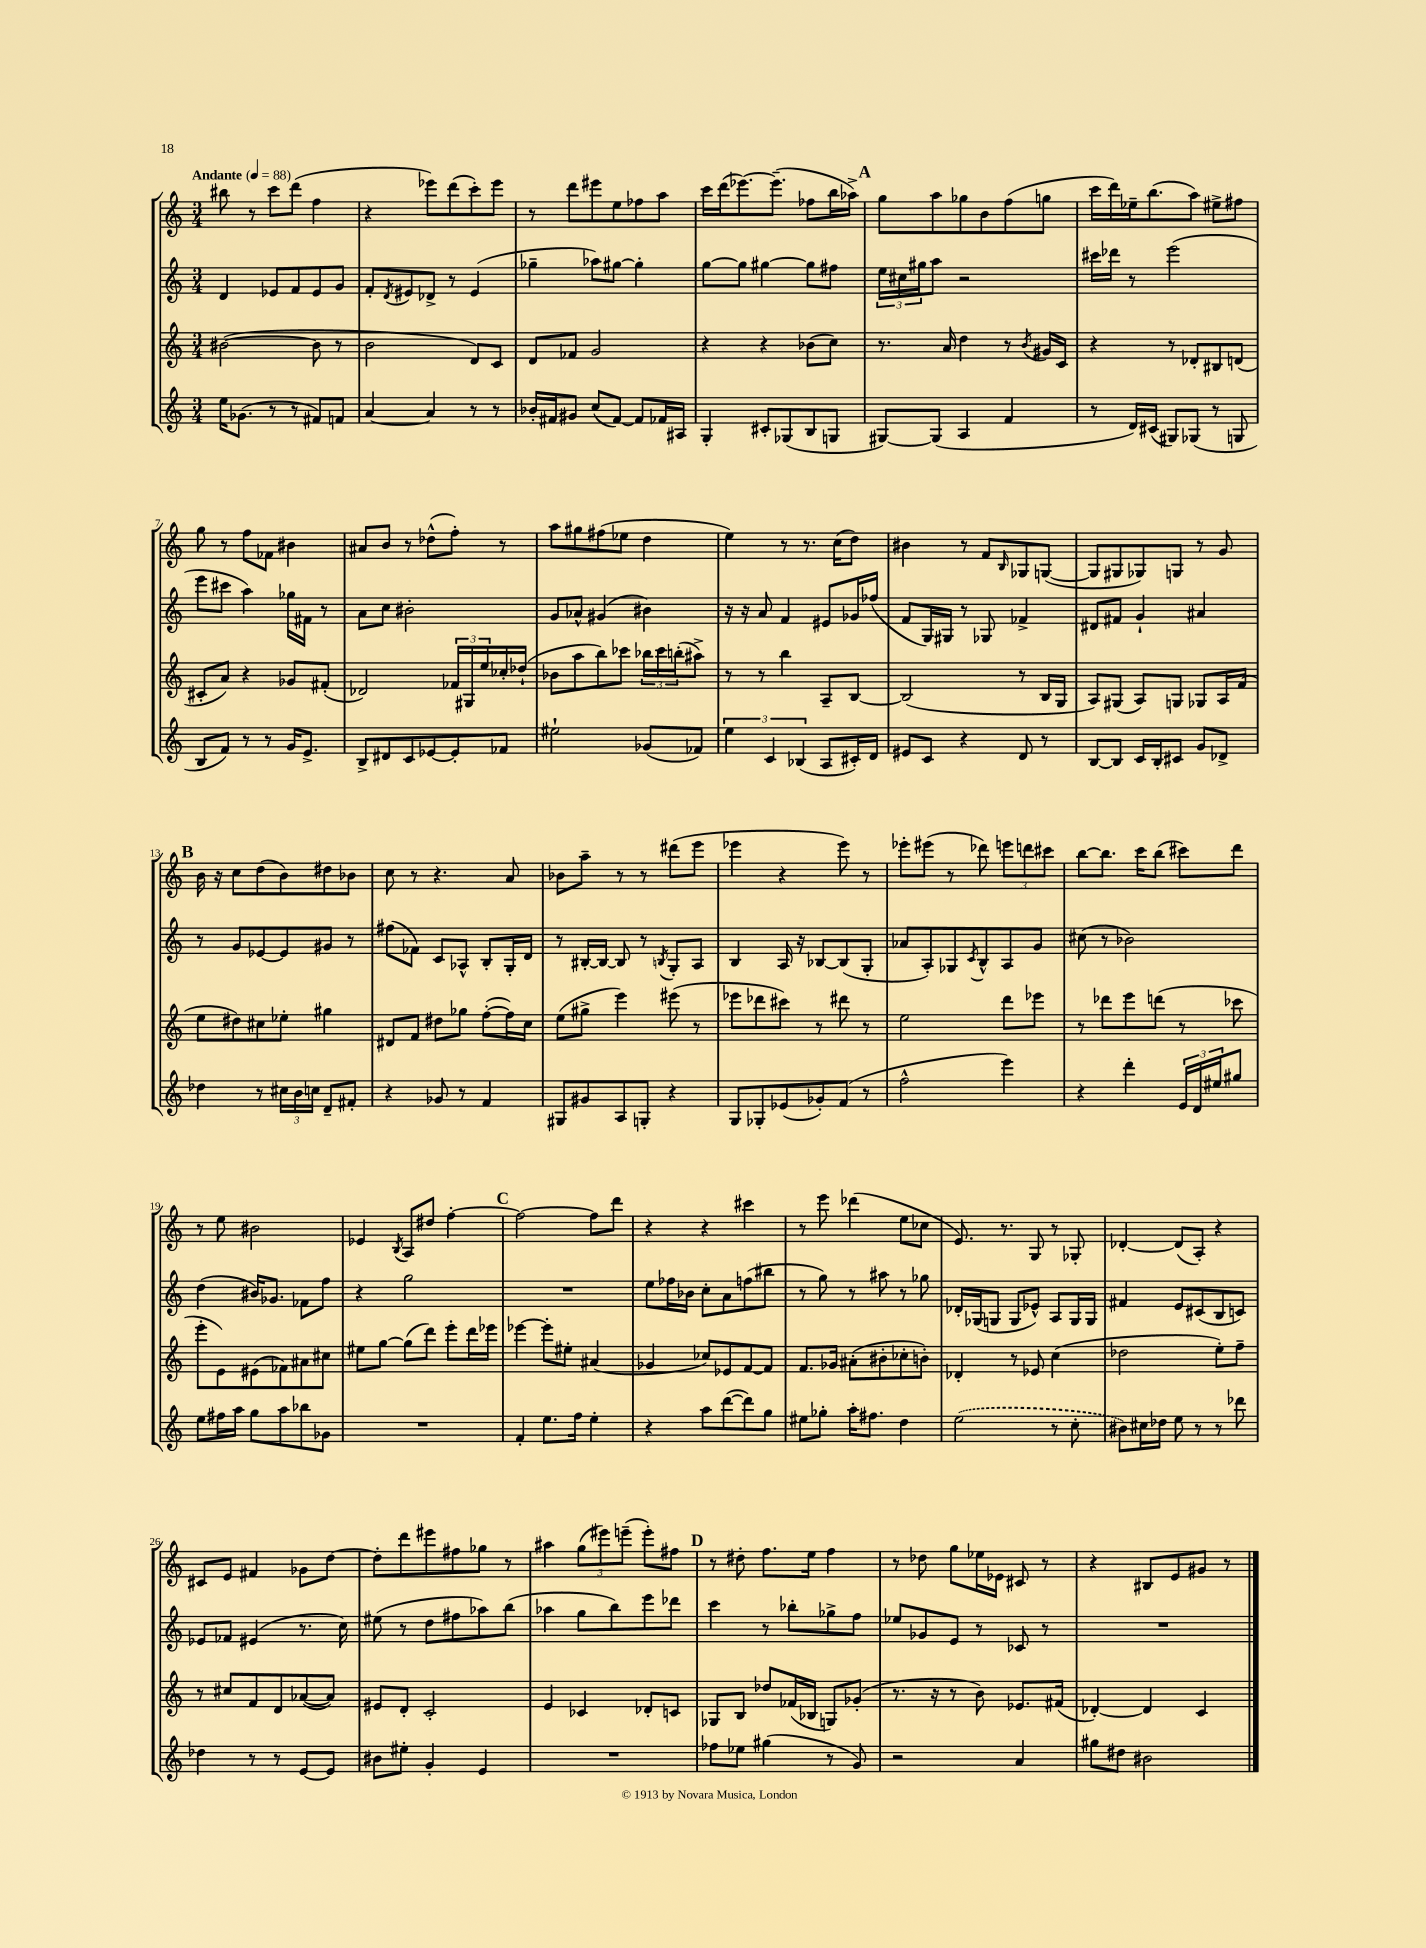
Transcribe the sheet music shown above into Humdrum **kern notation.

**kern	**kern	**kern	**kern
*staff4	*staff3	*staff2	*staff1
*clefG2	*clefG2	*clefG2	*clefG2
*k[]	*k[]	*k[]	*k[]
*M3/4	*M3/4	*M3/4	*M3/4
*MM88	*MM88	*MM88	*MM88
16ee	([2b#	4d	8bb#
(8.g-	.	.	.
.	.	.	8r
8r	.	8e-	8ccc
8r	.	8f	(8ddd
8f#)	8b#]	8e-	4ff
8f	8r	8g	.
=	=	=	=
[4a	2b	8f'	4r
.	.	8qd	.
.	.	8e#	.
4a]	.	8d-^	8eee-)
.	.	8r	(8ddd
8r	8d)	(4e#	8ccc')
8r	8c	.	8eee-
=	=	=	=
16b-'	8d	4gg-~	8r
16f#	.	.	.
8g#	8f-	.	8ddd
(8cc	2g	8aa-)	8eee#
[8f#)	.	[8gg#	8ee
8f#]	.	4gg#']	8ff-
16f-	.	.	8aa
16A#	.	.	.
=	=	=	=
4G'	4r	[8gg	16ccc
.	.	.	(16ddd
.	.	8gg]	[8.eee-)
8c#'	4r	[4gg#	.
.	.	.	(8.eee-~]
(8G-	.	.	.
8B	(8b-	8gg#]	8ff-
8G	8cc)	8ff#	16bb
.	.	.	16aa-^)
=	=	=	=
[8G#)	8.r	24ee	8gg
.	.	24cc#	.
.	.	24gg#	.
(8G#]	.	8aa	8aa
.	16a	.	.
4A	4dd	2r	8gg-
.	.	.	8b
4f	8r	.	(8ff
.	8qb	.	.
.	16g#	.	8gg
.	16c	.	.
=	=	=	=
8r	4r	16ccc#	16ccc
.	.	16ddd-	16ddd)
16d)	.	8r	16ee-~
(16c#	.	.	(8.bb
8G#)	8r	(2eee	.
(8G-	8d-'	.	8aa)
8r	8B#	.	8ee#^
8G	(8d	.	8ff#
=	=	=	=
8B	8c#'	8eee	8gg
8f)	8a)	8ccc#	8r
8r	4r	4aa)	8ff
8r	.	.	8f-
16g	8g-	16gg-	4b#
8.e^	.	16f#	.
.	(8f#'	8r	.
=	=	=	=
8B^	2d-)	8a	8a#
8d#	.	8cc	8b
8c	.	2b#'	8r
[8e-	.	.	(8dd-^^
8e-']	24f-	.	8ff')
.	24G#	.	.
.	24ee	.	.
8f-	16cc-'	.	8r
.	(16dd-`	.	.
=	=	=	=
2ee#`	8b-	8g	8aa
.	8aa	8a-^^	8gg#
.	8bb)	(4g#	(8ff#
.	8ccc-	.	8ee-
(8g-	24bb-	4b#)	4dd
.	24ccc-	.	.
.	(24bb'	.	.
8f-)	8aa#^)	.	.
=	=	=	=
6ee	8r	16r	4ee)
.	.	16r	.
.	8r	8a	.
6c	.	.	.
.	4bb	4f	8r
(6B-	.	.	.
.	.	.	8.r
8A	8A~	8e#	.
.	.	.	(16cc
16c#')	[8B	16g-	8dd)
16d	.	(16ff-	.
=	=	=	=
8e#	(2B]	8f	4b#
8c	.	16G)	.
.	.	16G#	.
4r	.	8r	8r
.	.	8G-	8f
.	.	.	16qqB
8d	8r	4f-^	8G-
8r	16B	.	([8G
.	16G	.	.
=	=	=	=
[8B	8A)	8d#	8G]
8B]	(8G#	8f#	8G#
16c	8A)	4g`	8G-)
16B'	.	.	.
8c#	8G	.	8G
8g	8G-	4a#	8r
8d-^	16A	.	8g
.	(16f	.	.
=	=	=	=
4dd-	8ee	8r	16b
.	.	.	16r
.	8dd#)	8g	8cc
8r	8cc#	[8e-	(8dd
24cc#	8ee-'	8e-]	8b)
24b	.	.	.
24cc	.	.	.
8d~	4gg#	8g#	8dd#
8f#'	.	8r	8b-
=	=	=	=
4r	8d#	(8ff#	8cc
.	8f	8f-)	8r
8g-	8dd#	8c	4.r
8r	8gg-	8A-^^	.
4f	([8ff'	8B'	.
.	16ff])	16G'	8a
.	16cc	16d	.
=	=	=	=
8G#	(8ee	8r	8b-
8g#	8gg#^	[16B#'	8aa~
.	.	16B#_	.
8A	4eee)	8B#]	8r
8G'	.	8r	8r
.	.	8qB	.
4r	(8eee#	8G'	(8ddd#
.	8r	8A	8eee
=	=	=	=
8G	8eee-	4B	4eee-
8G-'	8ddd-	.	.
(8e-	8ccc#)	16A	4r
.	.	16r	.
8g-')	8r	[8B-	.
(8f	8ddd#	(8B-]	8eee-)
8r	8r	8G'	8r
=	=	=	=
2ff^^	2ee	8a-	8eee-'
.	.	8A')	(8eee#
.	.	8G-	8r
.	.	8qc	.
.	.	8B^^	8ddd-)
4eee)	8ddd	8A	12eee
.	.	.	12ddd
.	8eee-	8g	.
.	.	.	12ccc#
=	=	=	=
4r	8r	(8cc#	[8bb
.	8ddd-	8r	8.bb]
4ddd'	8eee	2b-)	.
.	.	.	16ccc
.	(8ddd	.	(8bb
24e	8r	.	8ccc#)
24d	.	.	.
24ee#	.	.	.
8gg#	8ccc-	.	8ddd
=	=	=	=
8ee	8eee'	(4dd	8r
16ff#	8e)	.	8ee
16aa	.	.	.
8gg	(8e#	16b#)	2b#
.	.	8.g-	.
8aa	8f-)	.	.
8bb-	8a#	8f-	.
8g-	8cc#	8ff	.
=	=	=	=
2.r	8ee#	4r	4e-
.	[8gg	.	.
.	.	.	8qB
.	(8gg]	2gg	8A
.	8ddd)	.	8dd#
.	8eee'	.	[4ff'
.	16ddd	.	.
.	16eee-	.	.
=	=	=	=
4f'	[4eee-	2.r	2ff_
8.ee	8eee-']	.	.
.	8ee#'	.	.
16ff	.	.	.
4ee'	(4a#	.	8ff]
.	.	.	8ddd
=	=	=	=
4r	4g-	8ee	4r
.	.	16ff-	.
.	.	16b-	.
8aa	8cc-)	8cc'	4r
([8ddd	8e-	8a	.
8ddd])	[8f	(8ff	4ccc#
8gg	8f]	8bb#	.
=	=	=	=
8ee#	8.f	8r	8r
8gg-'	.	8gg)	8eee
.	16g-	.	.
16aa'	(8a#'	8r	(4ddd-
8.ff#	.	.	.
.	8b#'	8aa#	.
4dd	8cc-'	8r	8ee
.	8b')	8gg-	8cc-
=	=	=	=
(2ee	4d-'	16d-'	8.e)
.	.	(16G-	.
.	.	8G	.
.	.	.	8.r
.	8r	8G	.
.	8e-	8e-^^)	8G
8r	(4cc	8A	8r
8cc'	.	16G	8G-'
.	.	16G	.
=	=	=	=
8b#)	2dd-	4f#	[4d-'
16cc#	.	.	.
16dd-	.	.	.
8ee	.	8e	(8d-]
8r	.	(8c#	8A')
8r	8ee')	8B	4r
8ddd-	8ff~	8c)	.
=	=	=	=
4dd-	8r	8e-	8c#
.	8cc#	8f-	8e
8r	8f	(4e#	4f#
8r	8d	.	.
[8e	([8a-	8.r	8g-
8e]	8a-])	.	[8dd
.	.	16cc)	.
=	=	=	=
8b#	8e#	(8ee#	8dd']
8ee#'	8d'	8r	8ddd
4g'	2c'	8dd	8eee#
.	.	8ff#	8ff#
4e	.	8aa-)	8gg-
.	.	(8bb	8r
=	=	=	=
2.r	4e	4aa-	4aa#
.	4c-	8gg	(12gg
.	.	.	12eee#)
.	.	8bb)	.
.	.	.	(12eee~
.	8d-'	8eee	8eee')
.	8c	8ddd-	8ff#
=	=	=	=
8ff-	8G-	4ccc	8r
8ee-	8B	.	8dd#'
(4gg#	8dd-	8r	8.ff
.	(16f-	8bb-'	.
.	16B-	.	16ee
8r	8G)	8gg-^	4ff
8g)	(8g-'	8ff	.
=	=	=	=
2r	8.r	8ee-	8r
.	.	8g-	8dd-
.	16r	.	.
.	8r	8e	8gg
.	8b)	8r	16ee-
.	.	.	16e-
4a	8.e-	8c-	8c#
.	.	8r	8r
.	(16f#	.	.
=	=	=	=
8gg#	[4d-')	2.r	4r
8dd#	.	.	.
2b#	4d-]	.	8B#
.	.	.	8e
.	4c	.	8g#
.	.	.	8r
==	==	==	==
*-	*-	*-	*-
